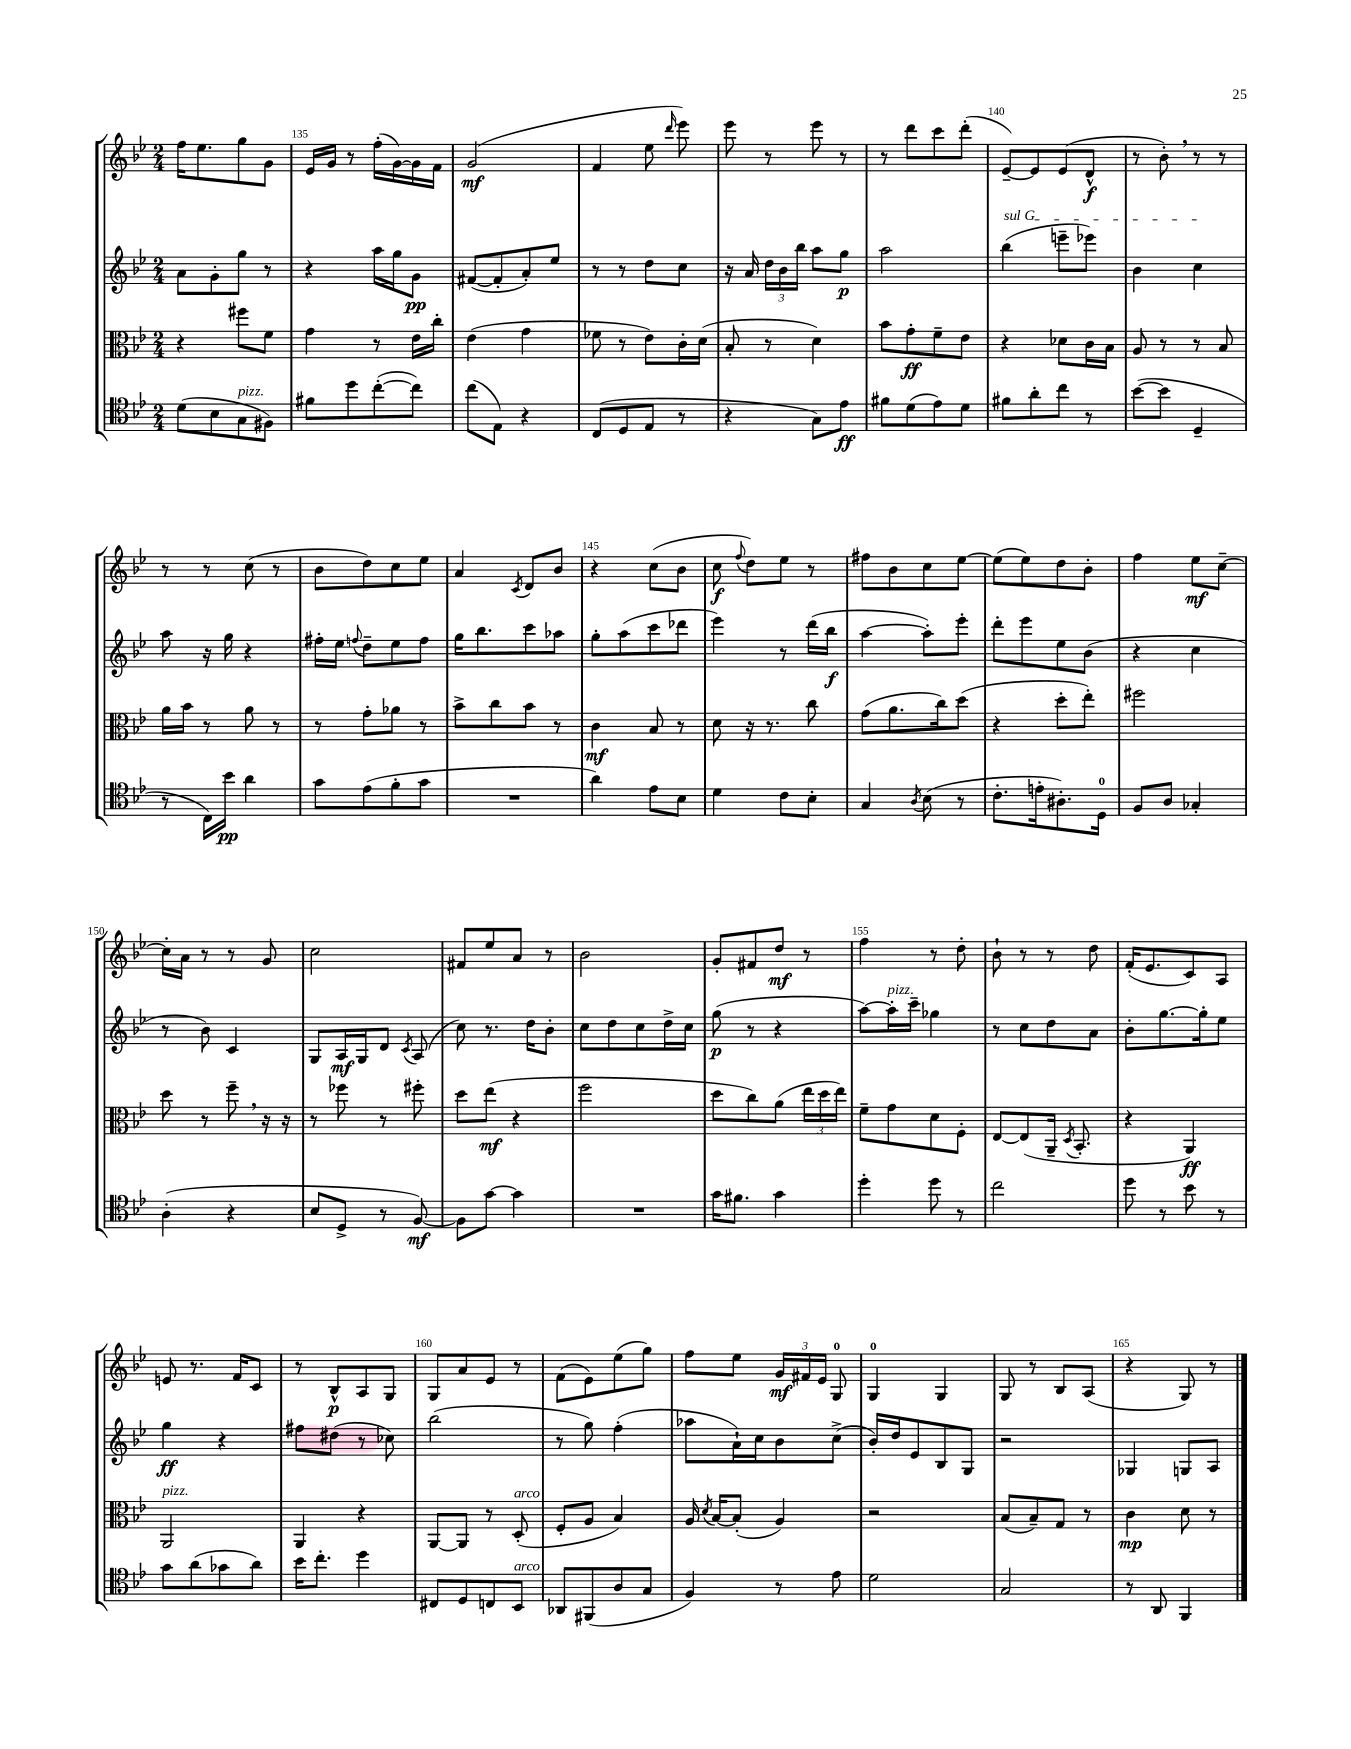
<<
\new StaffGroup <<
\new Staff = "s0" {
    \clef treble \key bes \major \numericTimeSignature \time 2/4
    \autoBeamOff f''16[ ees''8. g''8 g'8] |
    ees'16[ g'16] r8 f''16[-.( g'16~) g'16 f'16] |
    g'2\mf( |
    f'4 ees''8 \grace { d'''16 } ees'''8) |
    ees'''8 r8 ees'''8 r8 |
    r8 d'''8[ c'''8 d'''8]-.( |
    ees'8[~--) ees'8 ees'8( d'8]-^\f |
    r8 bes'8-.) \breathe r8 r8 |
    r8 r8 c''8( r8 |
    bes'8[ d''8) c''8 ees''8] |
    a'4 \acciaccatura { c'8 } d'8[ bes'8] |
    r4 c''8[( bes'8] |
    c''8\f \appoggiatura { f''8 } d''8[) ees''8] r8 |
    fis''8[ bes'8 c''8 ees''8]~ |
    ees''8[( ees''8) d''8 bes'8]-. |
    f''4 ees''8[\mf c''8]~-- |
    c''16[-. a'16] r8 r8 g'8 |
    c''2 |
    fis'8[ ees''8 a'8] r8 |
    bes'2 |
    g'8[-. fis'8 d''8]\mf r8 |
    f''4 r8 d''8-. |
    bes'8-! r8 r8 d''8 |
    f'16[-.( ees'8. c'8) a8] |
    e'8 r8. f'16[ c'8] |
    r8 bes8[-^\p a8 g8] |
    g8[ a'8 ees'8] r8 |
    f'8[( ees'8) ees''8( g''8]) |
    f''8[ ees''8] \tuplet 3/2 { g'16[\mf fis'16 ees'16] } g8-0 |
    g4-0 g4 |
    g8 r8 bes8[ a8]( |
    r4 g8) r8 \bar "|." |
}
\new Staff = "s1" {
    \clef treble \key bes \major \numericTimeSignature \time 2/4
    \autoBeamOff a'8[ g'8-. g''8] r8 |
    r4 a''16[ g''16 g'8]\pp |
    fis'8[~( fis'8-. a'8-.) ees''8] |
    r8 r8 d''8[ c''8] |
    r16 a'16 \tuplet 3/2 { d''16[ bes'16 bes''16] } a''8[ g''8]\p |
    a''2 |
    \once \override TextSpanner.bound-details.left.text = \markup { \italic "sul G" } bes''4\startTextSpan( e'''8[-- ees'''8]) |
    bes'4 c''4\stopTextSpan |
    a''8 r16 g''16 r4 |
    fis''16[-. ees''16] \appoggiatura { f''8 } d''8[-- ees''8 f''8] |
    g''16[ bes''8. c'''8 aes''8] |
    g''8[-. a''8( c'''8 des'''8] |
    ees'''4) r8 d'''16[( bes''16]\f |
    a''4~ a''8[-.) ees'''8]-. |
    d'''8[-. ees'''8 ees''8 bes'8]( |
    r4 c''4 |
    r8 bes'8) c'4 |
    g8[ a16\mf g16 d'8] \acciaccatura { c'8 } a8( |
    c''8) r8. d''16[ bes'8]-. |
    c''8[ d''8 c''8 d''16-> c''16] |
    g''8\p( r8 r4 |
    a''8[~) a''16-.^\markup { \italic "pizz." } c'''16]-- ges''4 |
    r8 c''8[ d''8 a'8] |
    bes'8[-. g''8.~ g''16-. ees''8] |
    g''4\ff r4 |
    fis''8[ dis''8]( r8 ces''8) |
    bes''2( |
    r8 g''8) f''4-.( |
    aes''8[ a'16-!) c''16 bes'8 c''8]->( |
    bes'16[-.) d''16 ees'8 bes8 g8] |
    r2 |
    ges4 g8[ a8] \bar "|." |
}
\new Staff = "s2" {
    \clef alto \key bes \major \numericTimeSignature \time 2/4
    \autoBeamOff r4 fis''8[ f'8] |
    g'4 r8 ees'16[ c''16]-. |
    ees'4( g'4 |
    fes'8 r8 ees'8[) c'16-. d'16]( |
    bes8-. r8 d'4) |
    bes'8[ g'8-.\ff f'8-- ees'8] |
    r4 des'8[ c'16 bes16] |
    a8 r8 r8 bes8 |
    a'16[ bes'16] r8 a'8 r8 |
    r8 g'8[-. aes'8] r8 |
    bes'8[-> c''8 bes'8] r8 |
    c'4\mf bes8 r8 |
    d'8 r16 r8. c''8 |
    g'8[( a'8. c''16) d''8]( |
    r4 d''8[-. ees''8]-.) |
    fis''2 |
    d''8 r8 f''8-- \breathe r16 r16 |
    r8 fes''8 r8 fis''8-. |
    d''8[ ees''8]\mf( r4 |
    f''2 |
    d''8[ c''8) a'8]( \tuplet 3/2 { ees''16[ d''16 ees''16]) } |
    f'8[-- g'8 d'8 f8]-. |
    ees8[~ ees8( a,16]-- \acciaccatura { d8 } bes,8.-. |
    r4 a,4\ff) |
    a,2^\markup { \italic "pizz." } |
    a,4 r4 |
    a,8[~ a,8] r8 d8-.^\markup { \italic "arco" }( |
    f8[-. a8] bes4) |
    a16 \acciaccatura { d'8 } bes16[~ bes8]-.( a4) |
    r2 |
    bes8[( bes8--) g8] r8 |
    c'4\mp d'8 r8 \bar "|." |
}
\new Staff = "s3" {
    \clef tenor \key bes \major \numericTimeSignature \time 2/4
    \autoBeamOff d'8[( bes8 g8^\markup { \italic "pizz." } fis8]) |
    fis'8[ d''8 c''8~-.( c''8]) |
    c''8[( ees8]) r4 |
    c8[( d8 ees8] r8 |
    r4 g8[) ees'8]\ff |
    fis'8[ d'8( ees'8) d'8] |
    fis'8[ a'8-. c''8] r8 |
    bes'8[~( bes'8] d4-- |
    r8 c16[) bes'16]\pp a'4 |
    g'8[ ees'8( f'8-. g'8] |
    R2 |
    a'4) ees'8[ bes8] |
    d'4 c'8[ bes8]-. |
    g4 \acciaccatura { a8 } bes8( r8 |
    c'8.[-. e'16-. ais8.-.) d16]-0 |
    f8[ a8] ges4-. |
    a4-.( r4 |
    bes8[ d8]-> r8 f8~\mf) |
    f8[ g'8]~ g'4 |
    R2 |
    g'16[ fis'8.] g'4 |
    d''4-. d''8 r8 |
    c''2 |
    d''8 r8 bes'8 r8 |
    g'8[ a'8( ges'8 a'8]) |
    bes'16[ c''8.]-. d''4 |
    cis8[ d8 c8 bes,8]^\markup { \italic "arco" } |
    aes,8[ fis,8( a8 g8] |
    f4) r8 ees'8 |
    d'2 |
    g2 |
    r8 a,8 f,4 \bar "|." |
}
>>
>>
\layout { \context { \Score currentBarNumber = #134 \override BarNumber.break-visibility = ##(#f #t #t) barNumberVisibility = #(every-nth-bar-number-visible 5) } }
